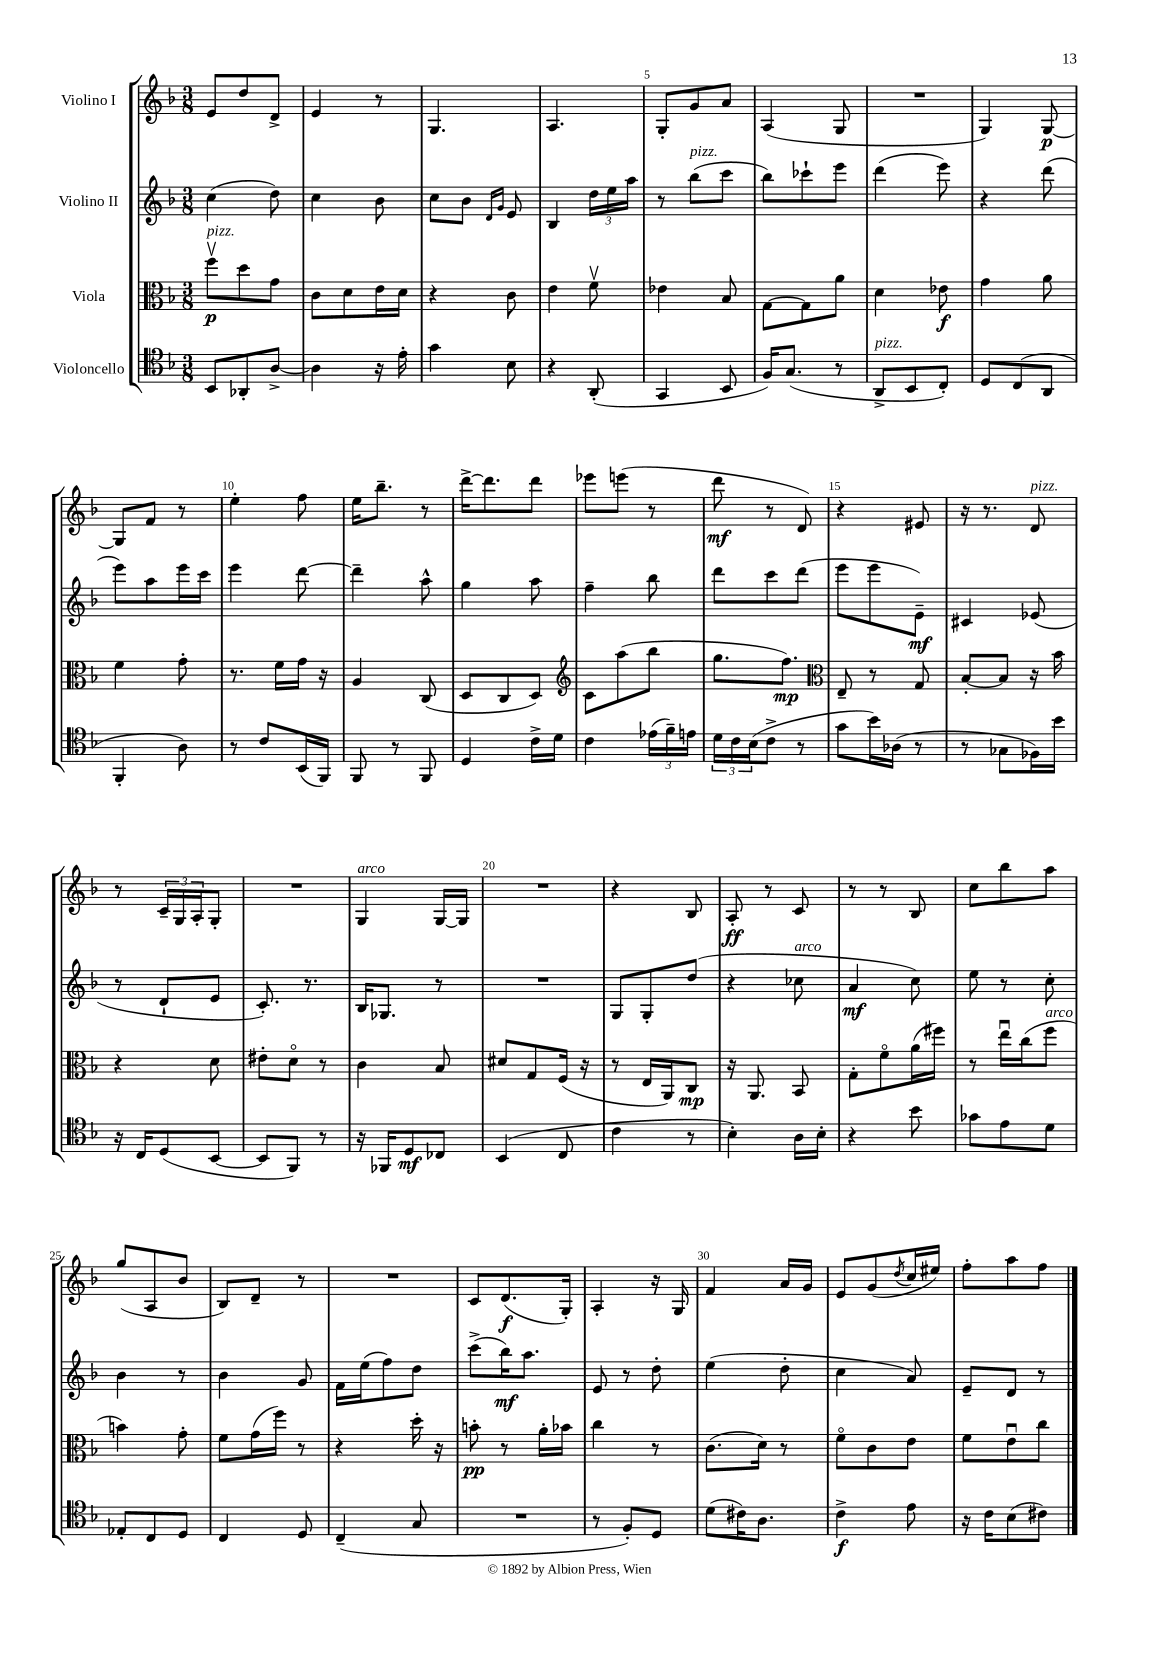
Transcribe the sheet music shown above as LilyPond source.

<<
\new StaffGroup <<
\new Staff = "s0" \with { instrumentName = "Violino I" } {
    \clef treble \key f \major \numericTimeSignature \time 3/8
    e'8 d''8 d'8-> |
    e'4 r8 |
    g4. |
    a4. |
    g8-. g'8 a'8 |
    a4( g8 |
    R4. |
    g4) g8~\p |
    g8 f'8 r8 |
    e''4-. f''8 |
    e''16 bes''8.-- r8 |
    d'''16~-> d'''8. d'''8 |
    ees'''8 e'''8( r8 |
    d'''8\mf r8 d'8) |
    r4 eis'8 |
    r16 r8. d'8^\markup { \italic "pizz." } |
    r8 \tuplet 3/2 { c'16-- g16 a16-. } g8-. |
    R4. |
    g4^\markup { \italic "arco" } g16~ g16 |
    R4. |
    r4 bes8 |
    a8-.\ff r8 c'8 |
    r8 r8 bes8 |
    c''8 bes''8 a''8 |
    g''8( a8 bes'8 |
    bes8) d'8-- r8 |
    R4. |
    c'8 d'8.\f( g16-.) |
    a4-. r16 g16 |
    f'4 a'16 g'16 |
    e'8 g'8( \acciaccatura { d''8 } c''16 eis''16) |
    f''8-. a''8 f''8 \bar "|." |
}
\new Staff = "s1" \with { instrumentName = "Violino II" } {
    \clef treble \key f \major \numericTimeSignature \time 3/8
    c''4( d''8) |
    c''4 bes'8 |
    c''8 bes'8 \grace { d'16 g'16 } e'8 |
    bes4 \tuplet 3/2 { d''16 e''16 a''16 } |
    r8 bes''8^\markup { \italic "pizz." }( c'''8 |
    bes''8) ces'''8-! e'''8 |
    d'''4( e'''8) |
    r4 d'''8( |
    e'''8) a''8 e'''16 c'''16 |
    e'''4 d'''8~ |
    d'''4-- a''8-^ |
    g''4 a''8 |
    f''4-- bes''8 |
    d'''8 c'''8 d'''8( |
    e'''8 e'''8 e'8--\mf) |
    cis'4 ees'8( |
    r8 d'8-! e'8 |
    c'8.-.) r8. |
    bes16 ges8. r8 |
    R4. |
    g8 g8-. d''8( |
    r4 ces''8^\markup { \italic "arco" } |
    a'4\mf c''8) |
    e''8 r8 c''8-. |
    bes'4 r8 |
    bes'4 g'8 |
    f'16 e''16( f''8) d''8 |
    c'''8->( bes''16\mf) a''8. |
    e'8 r8 d''8-. |
    e''4( d''8-. |
    c''4 a'8) |
    e'8-- d'8 r8 \bar "|." |
}
\new Staff = "s2" \with { instrumentName = "Viola" } {
    \clef alto \key f \major \numericTimeSignature \time 3/8
    f''8\upbow\p^\markup { \italic "pizz." } d''8 g'8 |
    c'8 d'8 e'16 d'16 |
    r4 c'8 |
    e'4 f'8\upbow |
    ees'4 bes8 |
    g8~ g8 a'8 |
    d'4 ees'8\f |
    g'4 a'8 |
    f'4 g'8-. |
    r8. f'16 g'16 r16 |
    a4 c8( |
    d8 c8 d8) |
    \clef treble c'8 a''8( bes''8 |
    g''8. f''8.\mp) |
    \clef alto e8-- r8 g8 |
    bes8~-. bes8 r16 bes'16 |
    r4 d'8 |
    eis'8-. d'8\flageolet r8 |
    c'4 bes8 |
    dis'8 g8 f16( r16 |
    r8 e16 a,16) c8\mp |
    r16 a,8. bes,8 |
    g8-. f'8\flageolet a'16( fis''16) |
    r8 e''16\downbow c''16( f''8^\markup { \italic "arco" } |
    b'4) g'8-. |
    f'8 g'16( f''16) r8 |
    r4 d''16-. r16 |
    b'8-.\pp r8 a'16-. bes'16 |
    c''4 r8 |
    c'8.( d'16) r8 |
    f'8\flageolet c'8 e'8 |
    f'8 e'8\downbow c''8 \bar "|." |
}
\new Staff = "s3" \with { instrumentName = "Violoncello" } {
    \clef tenor \key f \major \numericTimeSignature \time 3/8
    bes,8 aes,8-. a8~-> |
    a4 r16 e'16-. |
    g'4 bes8 |
    r4 a,8-.( |
    g,4 bes,8 |
    f16) g8.( r8 |
    a,8->^\markup { \italic "pizz." } bes,8 c8-.) |
    d8 c8( a,8 |
    f,4-. a8) |
    r8 c'8 bes,16( f,16) |
    f,8 r8 f,8 |
    d4 c'16-> d'16 |
    c'4 \tuplet 3/2 { ees'16( f'16--) e'16 } |
    \tuplet 3/2 { d'16 c'16 bes16( } c'8-> r8 |
    g'8 bes'16) aes16( r8 |
    r8 ges8 fes16) bes'16 |
    r16 c16 d8( bes,8~ |
    bes,8 f,8) r8 |
    r16 fes,16 d8\mf ces8 |
    bes,4( c8 |
    c'4 r8 |
    bes4-.) a16 bes16-. |
    r4 bes'8 |
    ges'8 e'8 d'8 |
    ees8-. c8 d8 |
    c4 d8 |
    c4--( g8 |
    R4. |
    r8 f8-.) d8 |
    d'8( cis'16) a8. |
    c'4->\f e'8 |
    r16 c'16 bes8( cis'8) \bar "|." |
}
>>
>>
\layout { \context { \Score \override BarNumber.break-visibility = ##(#f #t #t) barNumberVisibility = #(every-nth-bar-number-visible 5) } }
